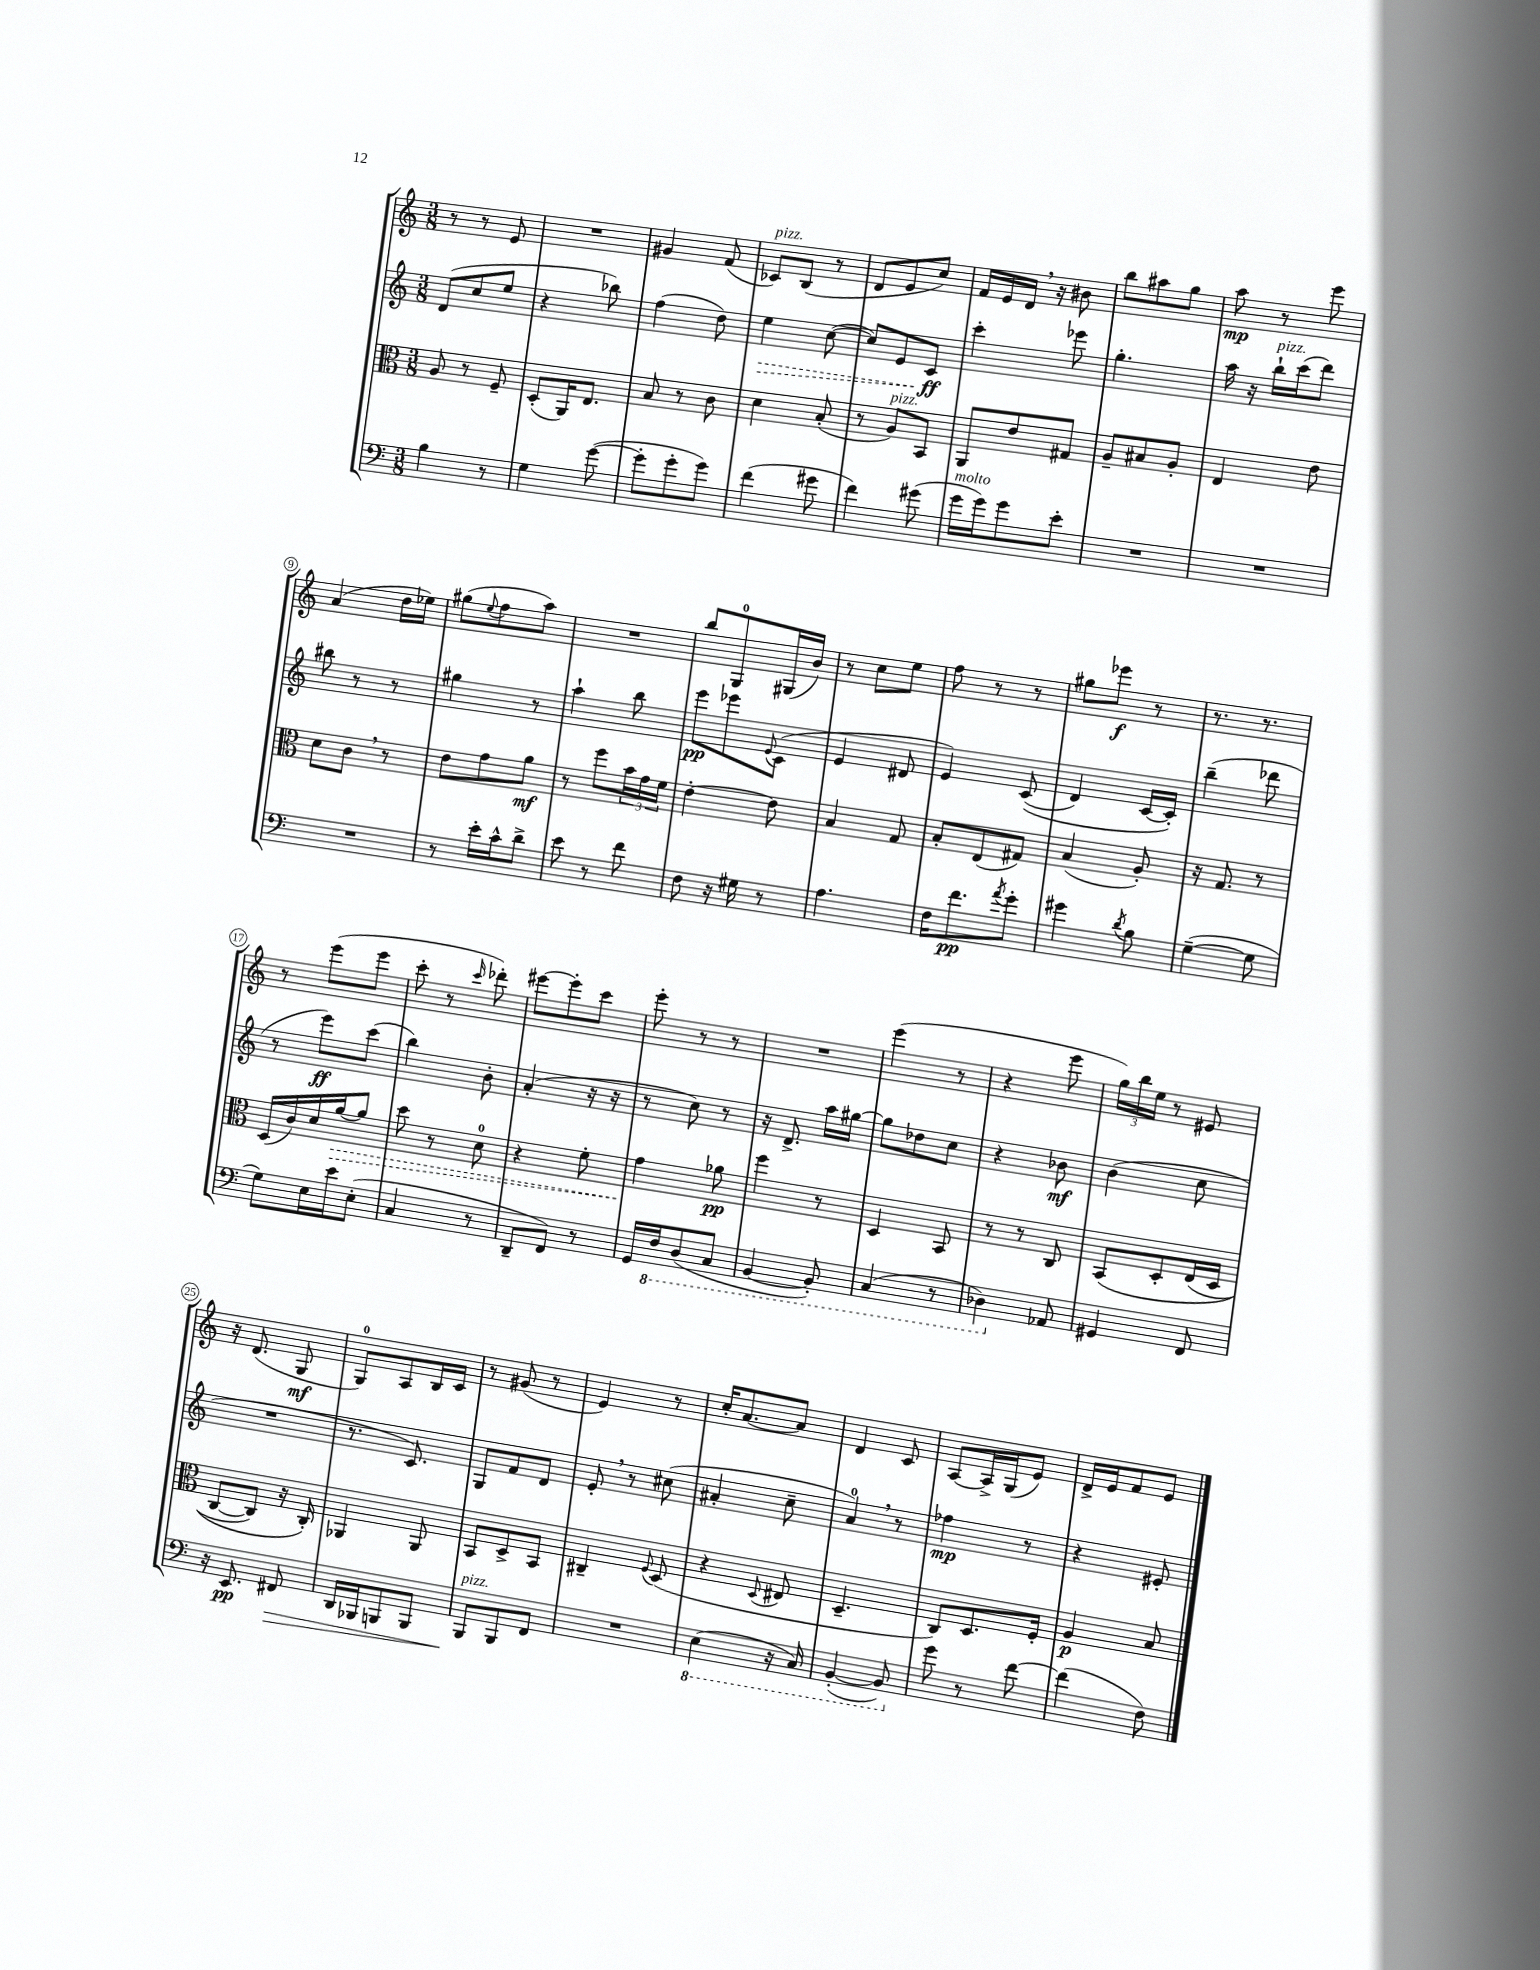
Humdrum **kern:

**kern	**kern	**kern	**kern
*staff4	*staff3	*staff2	*staff1
*clefF4	*clefC3	*clefG2	*clefG2
*k[]	*k[]	*k[]	*k[]
*M3/8	*M3/8	*M3/8	*M3/8
4B\	8A/	(8d/L	8r
.	8r	8cc/	8r
8r	8F~/	8ee/J	8e/
=	=	=	=
4G\	(8D'/L	4r	4.r
.	16AA/K)	.	.
.	8.E/J	.	.
([8g\	.	8bb-\)	.
=	=	=	=
8g'\]L	8B/	(4ff\	4g#/
8g'\	8r	.	.
8g\J)	8c\	8dd\)	(8f/
=	=	=	=
(4f\	4d\	4ee\	8c-/L)
.	.	.	(8B/J
8g#\	(8B'/	([8cc\	8r
=	=	=	=
4f\)	8r	8cc/]L)	8d/L
.	8A/L)	8e/	8e/
(8g#\	8BB/J	8c/J	8cc/J)
=	=	=	=
16g\LL	8AA/L	4ccc'\	16f/LL
16g\J)	.	.	16e/
8g\	8e/	.	16d/JJ
.	.	.	16r
8e'\J	8G#/J	8eee-\	8b#\
=	=	=	=
4.r	8A~/L	4.gg'\	8bb\L
.	8B#/	.	8aa#\
.	8A'/J	.	8gg\J
=	=	=	=
4.r	4E/	16aa\	8aa\
.	.	16r	.
.	.	16bb`\LL	8r
.	.	(16ccc\J	.
.	8e\	8ddd\J)	8eee\
=	=	=	=
4.r	8d\L	8bb#\	(4a/
.	8c\J	8r	.
.	8r	8r	16dd\LL
.	.	.	16ee-\JJ)
=	=	=	=
8r	8e\L	4gg#\	(8gg#\L
.	.	.	8qqee/
16e'\LL	8g\	.	8ff\
16c^^\J	.	.	.
8d^\J	8a\J	8r	8aa\J)
=	=	=	=
8e\	8r	4aa`\	4.r
8r	8ff\L	.	.
8f\	24b\L	8bb\	.
.	24g\	.	.
.	24f\JJ	.	.
=	=	=	=
8F\	[4e'\	8eee\L	8bb/L
16r	.	8eee-\	8G/
16G#\	.	.	.
.	.	8qqe/	.
8r	8e\]	(8c\J	(16G#/L
.	.	.	16b/JJ)
=	=	=	=
4.A\	4B/	4e/	8r
.	.	.	8cc\L
.	8G/	8d#/	8ee\J
=	=	=	=
16F\LK	8B'/L	4e/)	8ff\
8.f\	.	.	.
.	(8E/	.	8r
8qa/	.	.	.
8g'\J	8G#/J)	&((8c/	8r
=	=	=	=
4g#\	(4B/	4d/)	8gg#\L
.	.	.	8eee-\J
8qd/	.	.	.
8B\	8A'/)	[16c/LL	8r
.	.	16c'/]JJ&)	.
=	=	=	=
([4G~\	16r	(4bb~\	8.r
.	8.G/	.	.
.	.	.	8.r
8G\]	8r	8ddd-\	.
=	=	=	=
8G\L)	(16D/LL	8r	8r
.	16c/)	.	.
16E\L	16d/	8eee\L)	(8eee\L
16e\J	[16a/J	.	.
(8E'\J	8a/]J	(8ccc\J	8eee\J
=	=	=	=
4C/	8dd\	4bb\)	8ccc'\
.	8r	.	8r
.	.	.	16qqccc/
8r	8d\	8b'\	8ddd-'\)
=	=	=	=
8DD~/L	4r	(4a'/	[8eee#\L
8FF/J)	.	.	8eee#'\]
8r	8f'\	16r	8ccc\J
.	.	16r	.
=	=	=	=
16GG/LL	4g\	8r	8eee'\
16FF/J	.	.	.
(8DD/	.	8cc\)	8r
8CC/J	8a-\	8r	8r
=	=	=	=
[4BBB/	4ff\	16r	4.r
.	.	8.d^/	.
8BBB'/])	8r	16aa\LL	.
.	.	[16gg#\JJ	.
=	=	=	=
(4CC/	4D/	8gg#\]L	(4eee\
.	.	8dd-\	.
8r	8BB/	8cc\J	8r
=	=	=	=
4DD-\)	8r	4r	4r
.	8r	.	.
8AA-/	8C/	8b-\	8eee\
=	=	=	=
4GG#/	&(8BB/L	(4b\	24gg\LL)
.	.	.	24bb\
.	.	.	24ee\JJ
.	8D'/	.	8r
8FF/	(16E/L	8cc\	8e#/
.	16D/JJ	.	.
=	=	=	=
16r	[8C/L	4.r	16r
8.EE/	.	.	(8.d/
.	8C/]J)	.	.
8FF#/	16r	.	8G/
.	16C'/&)	.	.
=	=	=	=
16DD/LL	4AA-/	8.r	8G/L)
16BBB-/J	.	.	.
8BBB/	.	.	8A/
.	.	8.c/)	.
8BBB/J	8AA-/	.	16B/L
.	.	.	16c/JJ
=	=	=	=
8BBB/L	8BB/L	8G/L	8r
8BBB/	8D^/	8f/	(8g#/
8FF/J	8BB/J	8d/J	8r
=	=	=	=
4.r	4C#~/	8e'/	4e/)
.	.	8r	.
.	8qqF/	.	.
.	(8D/	(8cc#\	8r
=	=	=	=
(4EE\	4r	4a#'/	16cc'/LK
.	.	.	[8.a/
.	8qqD/	.	.
16r	8E#/	8cc~\	8a/]J
16CC/)	.	.	.
=	=	=	=
([4BBB'/	4.D~/	4a/)	4d/
8BBB/])	.	8r	8c/
=	=	=	=
8g\	8C/L)	4ff-\	[8A/L
8r	8.D/	.	16A^/]L
.	.	.	(16G/J
[8f\	.	8r	8e/J)
.	16F'/Jk	.	.
=	=	=	=
(4f\]	4A/	4r	16d^/LL
.	.	.	16e/J
.	.	.	8f/
8F\)	8B/	8e#'/	8e/J
==	==	==	==
*-	*-	*-	*-
